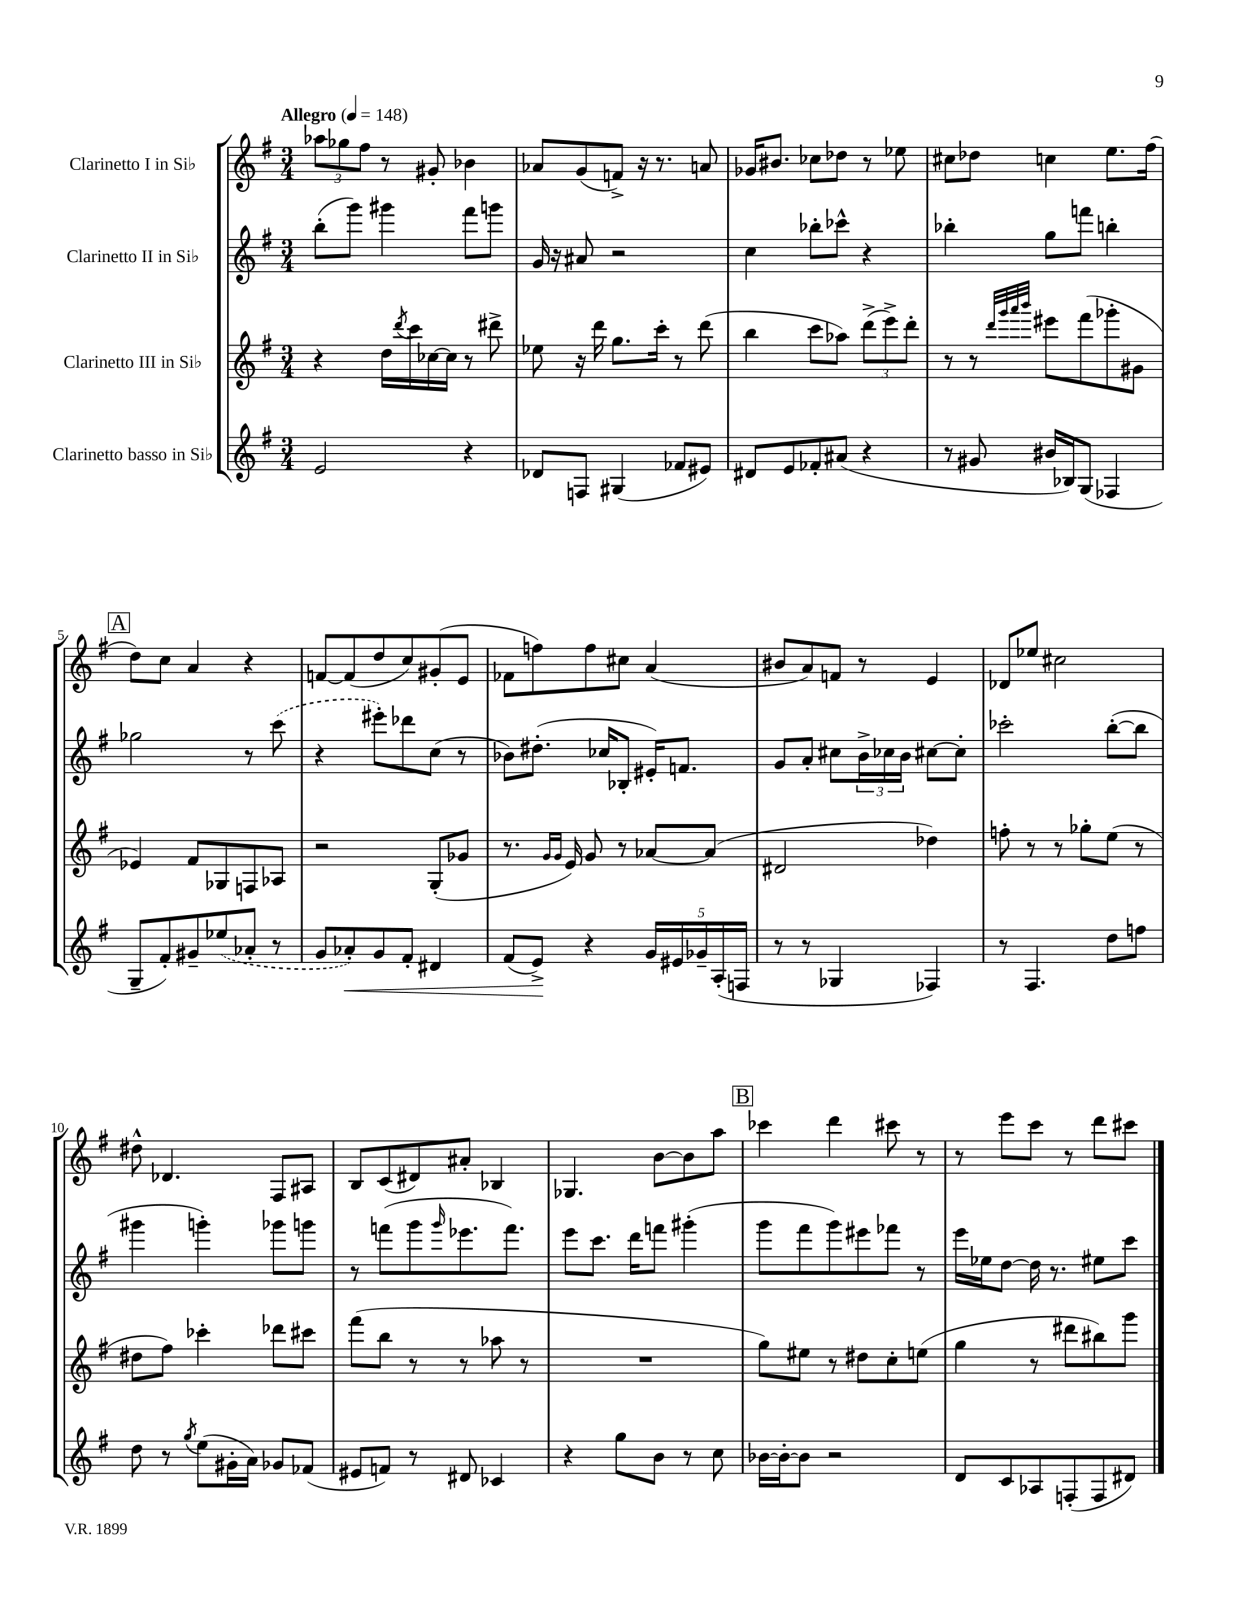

**kern	**dynam	**kern	**kern	**kern
*part4	*part4	*part3	*part2	*part1
*staff4	*staff4	*staff3	*staff2	*staff1
*I"Clarinetto basso in Si♭	*	*I"Clarinetto III in Si♭	*I"Clarinetto II in Si♭	*I"Clarinetto I in Si♭
*clefG2	*	*clefG2	*clefG2	*clefG2
*k[f#]	*	*k[f#]	*k[f#]	*k[f#]
*M3/4	*	*M3/4	*M3/4	*M3/4
*MM148	*	*MM148	*MM148	*MM148
=1	=1	=1	=1	=1
!	!	!	!	!LO:TX:a:B:t=Allegro
2e/	.	4r	(8bb'\L	12aa-X\L
.	.	.	.	12gg-X\
.	.	.	8ggg\J)	.
.	.	.	.	12ff#\J
.	.	16dd\LL	4ggg#X\	8r
.	.	8qddd/	.	.
.	.	16ccc\	.	.
.	.	[16cc-X\	.	8g#X'/
.	.	16cc-\JJ]	.	.
4r	.	8r	8fff#\L	4b-X\
.	.	8ddd#X^\	8gggn\J	.
=2	=2	=2	=2	=2
8d-X/L	.	8ee-X\	16g/	8a-X/L
.	.	.	16r	.
8Fn/J	.	16r	8a#X/	(8g/
.	.	16ddd\	.	.
(4G#X/	.	8.gg\L	2r	8fn^/J)
.	.	.	.	16r
.	.	16ccc'\Jk	.	8.r
8f-X/L	.	8r	.	.
8e#X/J)	.	(8ddd\	.	8an/
=3	=3	=3	=3	=3
8d#X/L	.	4bb\	4cc\	16g-X/KL
.	.	.	.	8.b#X/J
8e/	.	.	.	.
8f-X'/	.	8ccc\L	8bb-X'\L	8cc-X\L
(8a#X/J	.	8aa-X\J)	8ccc-X^^\J	8dd-X\J
4r	.	(12ddd^\L	4r	8r
.	.	12eee^\)	.	.
.	.	.	.	8ee-X\
.	.	12ddd'\J	.	.
=4	=4	=4	=4	=4
8r	.	8r	4bb-X'\	8cc#X\L
8g#X/	.	8r	.	8dd-X\J
.	.	32qqddd/LLL	.	.
.	.	32qqggg/	.	.
.	.	32qqaaa/	.	.
.	.	32qqbbb/JJJ	.	.
16b#X/LL	.	8eee#X\L	8gg\L	4ccn\
16B-X/J)	.	.	.	.
(8G/J	.	(8fff#\	8fffn\J	.
4F-X/	.	8ggg-X'\	4bbn'\	8.ee\L
.	.	8g#X\J	.	.
.	.	.	.	(16ff#\Jk
!!LO:LB:g=z
!!LO:REH:place=s1:t=A
=5	=5	=5	=5	=5
8G~/L	.	4e-X/)	2gg-X\	8dd\L)
8f#'/)	.	.	.	8cc\J
8g#X~/	.	8f#/L	.	4a/
(8ee-X/	.	8G-X/	.	.
8a-X'/J	.	8Fn/	8r	4r
8r	.	8A-X/J	(8ccc\	.
=6	=6	=6	=6	=6
8g/L	.	2r	4r	[8fn/L
!	!LO:HP:b	!	!	!
8a-X'/)	<	.	.	(8f/]
8g/	.	.	8eee#X'\L)	8dd/
8f#'/J	.	.	8ddd-X\	8cc/)
4d#X/	.	(8G'/L	(8cc\J	(8g#X'/
.	.	8g-X/J	8r	8e/J
=7	=7	=7	=7	=7
(8f#/L	.	8.r	8b-X\L)	8f-X\L
8e^/J)	.	.	(8.dd#X'\J	8ffn\)
.	.	16qqg/LL	.	.
.	.	16qqg/JJ	.	.
.	.	16e/)	.	.
4r	[	8g/	.	8ff\
.	.	.	16cc-X/KL	.
.	.	8r	8B-X'/J	8cc#X\J
20g/LL	.	[8a-X/L	16e#X'/KL)	(4a/
20e#X/	.	.	.	.
.	.	.	8.fn/J	.
20g-X~/	.	.	.	.
.	.	(8a-/J]	.	.
(20A'/	.	.	.	.
20Fn/JJ	.	.	.	.
=8	=8	=8	=8	=8
8r	.	2d#X/	8g/L	8b#X/L
8r	.	.	8a'/J	8a/)
4G-X/	.	.	8cc#X\L	8fn/J
.	.	.	24b^\L	8r
.	.	.	24cc-X\	.
.	.	.	24b\JJ	.
4F-X/)	.	4dd-X\)	[8cc#X\L	4e/
.	.	.	8cc#'\J]	.
=9	=9	=9	=9	=9
8r	.	8ffn'\	2ccc-X'\	8d-X/L
4.F#/	.	8r	.	8ee-X/J
.	.	8r	.	2cc#X\
.	.	8gg-X'\L	.	.
8dd\L	.	(8ee\J	([8bb'\L	.
8ffn\J	.	8r	8bb\J]	.
!!LO:LB:g=z
=10	=10	=10	=10	=10
8dd\	.	8dd#X\L	4ggg#X\	8dd#X^^\
8r	.	8ff#\J)	.	4.d-X/
8qgg/	.	.	.	.
(8ee\L	.	4ccc-X'\	4gggn'\)	.
16g#X'\L	.	.	.	.
16a\JJ)	.	.	.	.
8g-X/L	.	8ddd-X\L	8ggg-X\L	8F#/L
(8f-X/J	.	8ccc#X\J	8gggn\J	8A#X/J
=11	=11	=11	=11	=11
8e#X/L	.	(8fff#\L	8r	8B/L
8fn/J)	.	8bb\J	(8fffn\L	(8c/
8r	.	8r	8ggg\	8d#X/)
.	.	.	16qqggg/	.
8d#X/	.	8r	8.eee-X\	8a#X'/J
4c-X/	.	8aa-X\	.	4B-X/
.	.	.	8.fff\J)	.
.	.	8r	.	.
=12	=12	=12	=12	=12
4r	.	2.r	8eee\L	4.G-X/
.	.	.	8.ccc\J	.
8gg\L	.	.	.	.
.	.	.	16ddd\KL	.
8b\J	.	.	8fffn\J	[8b\L
8r	.	.	(4ggg#X'\	8b\]
8cc\	.	.	.	8aa\J
!!LO:REH:place=s1:t=B
=13	=13	=13	=13	=13
[16b-X\LL	.	8gg\L)	8ggg\L	4ccc-X\
16b-'\J_	.	.	.	.
8b-\J]	.	8ee#X\J	8fff#\	.
2r	.	8r	8ggg\)	4ddd\
.	.	8dd#X\L	8eee#X\	.
.	.	8cc'\	8fff-X\J	8ccc#X\
.	.	(8een\J	8r	8r
=14	=14	=14	=14	=14
8d/L	.	4gg\	16eee\LL	8r
.	.	.	16ee-X\J	.
8c/	.	.	[8dd\J	8eee\L
8A-X/	.	8r	16dd\]	8ccc\J
.	.	.	8.r	.
(8Fn'/	.	8ddd#X\L	.	8r
8F/	.	8bb#X\)	8ee#X\L	8ddd\L
8d#X/J)	.	8ggg\J	8ccc\J	8ccc#X\J
==	==	==	==	==
*-	*-	*-	*-	*-
